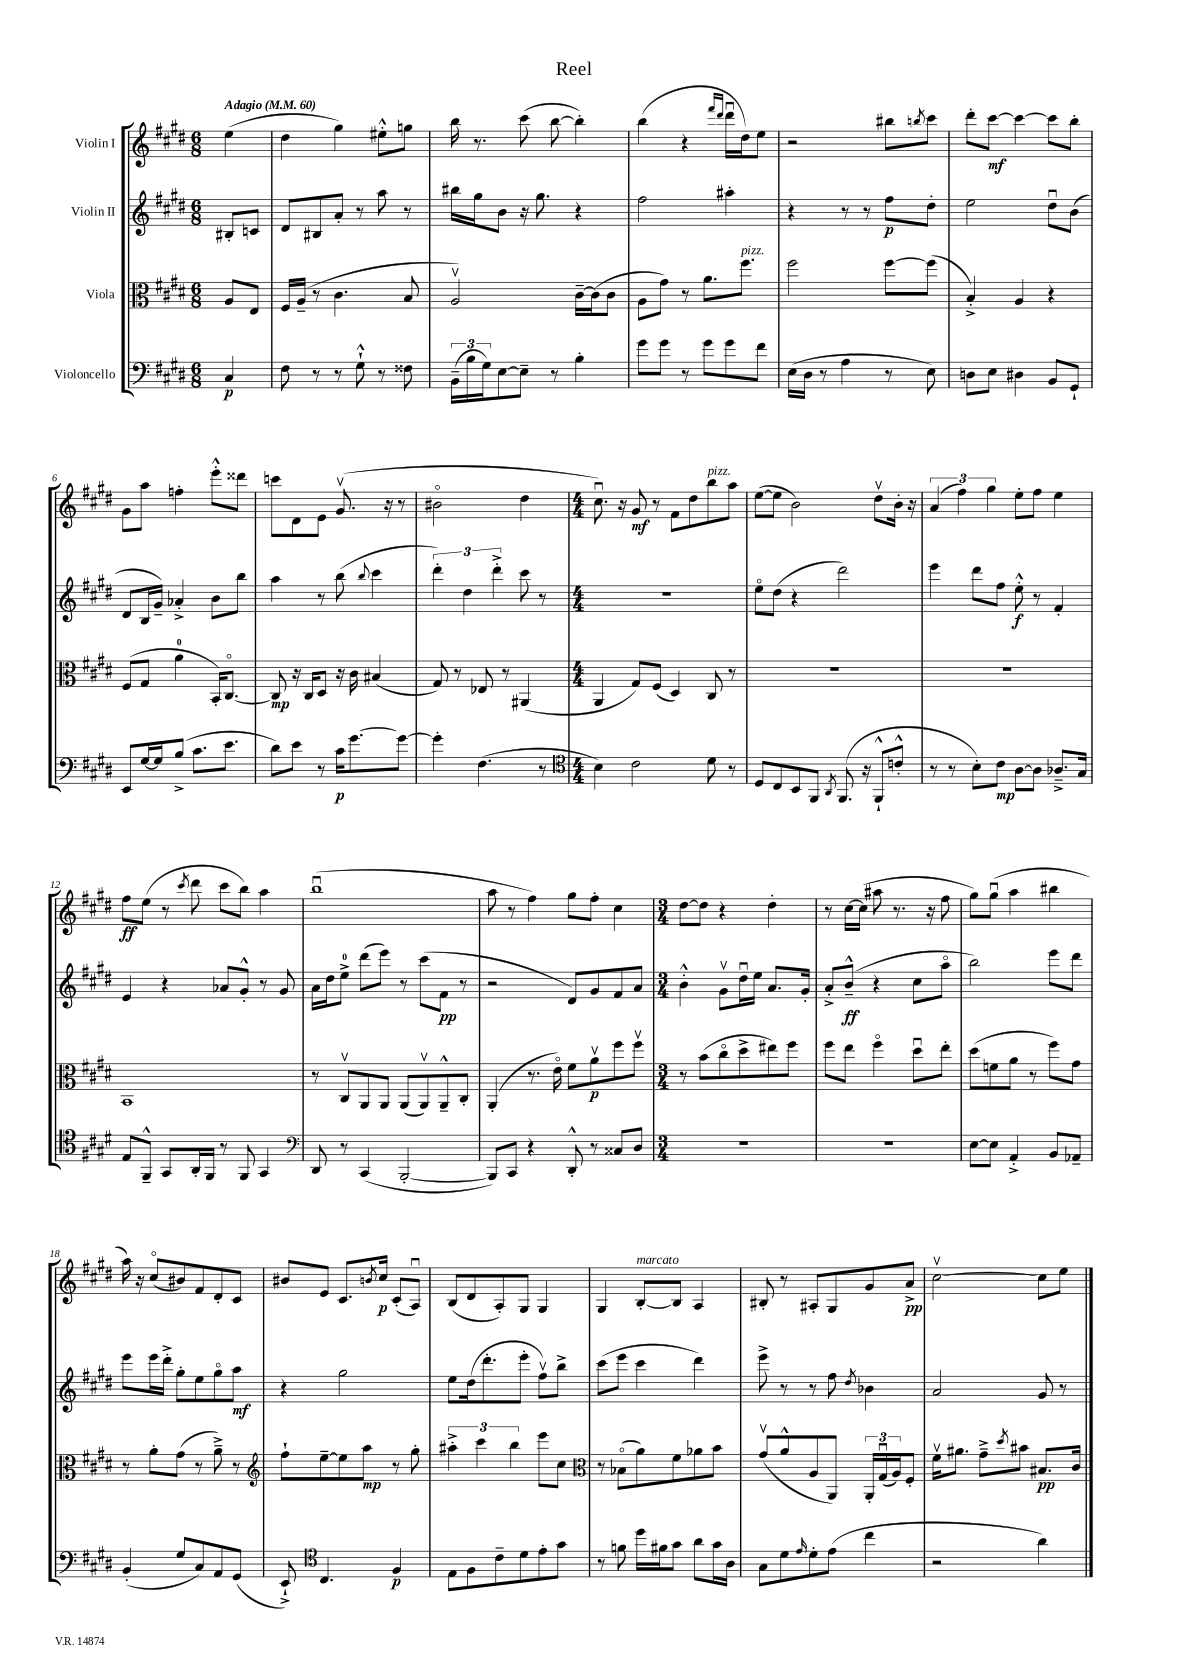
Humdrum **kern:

**kern	**kern	**kern	**kern
*staff4	*staff3	*staff2	*staff1
*clefF4	*clefC3	*clefG2	*clefG2
*k[f#c#g#d#]	*k[f#c#g#d#]	*k[f#c#g#d#]	*k[f#c#g#d#]
*M6/8	*M6/8	*M6/8	*M6/8
*MM60	*MM60	*MM60	*MM60
4C#/	8A/L	8B#'/L	(4ee\
.	8E/J	8c/J	.
=	=	=	=
8F#\	16F#/LL	8d#/L	4dd#\
.	(16A~/JJ	.	.
8r	8r	8B#/	.
8r	4.c#\	8a'/J	4gg#\)
8G#`^^\	.	8r	.
8r	.	8aa\	8ee#'^^\L
8F##\	8B/	8r	8gg\J
=	=	=	=
(24BB~\LL	2Av/)	16bb#\LL	16bb\
24B\	.	.	.
.	.	16gg#\J	8.r
24G#\J)	.	.	.
[8E\	.	8b\J	.
8E~\]J	.	16r	(8ccc#\
.	.	8.gg#\	.
8r	.	.	[8bb\
4B'\	[16c#~\LL	4r	4bb'\])
.	(16c#\]J	.	.
.	8c#\J	.	.
=	=	=	=
8g#\L	8A\L	2ff#\	(4bb\
8g#\J	8g#\J)	.	.
8r	8r	.	4r
8g#\L	8.a\L	.	.
.	.	.	16qqfff#/LL
.	.	.	16qqddd#/JJ
8g#\	.	4aa#'\	16ddd#u\LL
.	8.ff#\J	.	16dd#\J)
8f#\J	.	.	8ee\J
=	=	=	=
(16E\LL	2ff#\	4r	2r
16D#\JJ	.	.	.
8r	.	.	.
4A\	.	8r	.
.	.	8r	.
8r	[8ff#\L	8ff#\L	8bb#\L
.	.	.	8qbb/
8E\)	(8ff#\]J	8dd#'\J	8ccc#\J
=	=	=	=
8D\L	4B'^/)	2ee\	8ddd#'\L
8E\J	.	.	[8ccc#\J
4D#\	4A/	.	4ccc#\_
8BB/L	4r	8dd#u\L	8ccc#\]L
8GG#`/J	.	(8b\J	8bb'\J
=	=	=	=
8EE/L	(8F#/L	8d#/L	8g#\L
[16G#/L	8G#/J	16B/L	8aa\J
16G#/]J	.	16g#~/JJ)	.
(8B^/J	4a\	4a-'^/	4ff'\
8.c#\L	.	.	.
.	16BB'/LK)	8b\L	8eee'^^\L
8.e\J	[8.C#o/J	.	.
.	.	8bb\J	8ddd##\J
=	=	=	=
8d#\L)	8C#/]	4aa\	8ccc\L
8e\J	16r	.	8d#\
.	16C#/LK	.	.
8r	8D#/J	8r	8e\J
16c#\LK	16r	(8bb\	(8.g#v/
[8.g#\	16c#\	.	.
.	.	8qqbb/	.
.	(4B#/	4ccc#\	.
.	.	.	16r
8g#\_J	.	.	8r
=	=	=	=
4g#'\]	8G#/)	6ddd#'\)	2b#o\
.	8r	.	.
.	.	6dd#\	.
(4.F#\	8E-/	.	.
.	.	6ddd#'^\	.
.	8r	.	.
.	(4AA#/	8ccc#\	4dd#\
8r	.	8r	.
=	=	=	=
*clefC4	*	*	*
*M4/4	*M4/4	*M4/4	*M4/4
4B\)	4AA/	1r	8.cc#u\)
.	.	.	16r
2c#\	8G#/L)	.	8g#/
.	(8F#/J	.	8r
.	4D#/)	.	8f#\L
.	.	.	8dd#\
8d#\	8C#/	.	8bb\
8r	8r	.	8aa\J
=	=	=	=
8D#/L	1r	8eeo\L	([8ee\L
8C#/	.	(8dd#\J	8ee\]J
8BB/	.	4r	2b\)
8FF#/J	.	.	.
8qAA/	.	.	.
(8.FF#/	.	2ddd#\)	.
16r	.	.	.
8FF#`^^/L	.	.	8dd#v\L
8c'^^/J	.	.	16b'\Jk
.	.	.	16r
=	=	=	=
8r	1r	4eee\	(6a/
8r	.	.	.
.	.	.	6ff#\)
8B'\L)	.	8ddd#\L	.
.	.	.	6gg#\
8c#\J	.	8ff#\J	.
[8A\L	.	8ee'^^\	8ee'\L
8A\]J	.	8r	8ff#\J
8.A-~^/L	.	4f#'/	4ee\
16G#/Jk	.	.	.
=	=	=	=
8E/L	1BB	4e/	8ff#\L
8FF#~^^/J	.	.	(8ee\J
8GG#/L	.	4r	8r
.	.	.	8qccc#/
16AA'/L	.	.	8ddd#\
16FF#/JJ	.	.	.
8r	.	8a-/L	8ccc#\L
8FF#/	.	8g#'^^/J	8bb\J)
4GG#/	.	8r	4aa\
.	.	8g#/	.
=	=	=	=
*clefF4	*	*	*
8DD#/	8r	16a\LL	(1bbu
.	.	16dd#\J	.
8r	8C#v/L	8ee^\J	.
(4CC#/	8AA/	(8ddd#\L	.
.	8AA/J	8eee\J)	.
[2BBB'/	(8AA/L	8r	.
.	8AAv/)	(8ccc#\L	.
.	8AA~^^/	8f#\J	.
.	8C#'/J	8r	.
=	=	=	=
8BBB/]L)	(4AA'/	2r	8aa\
8CC#/J	.	.	8r
4r	8.r	.	4ff#\)
.	16eo\)	.	.
8DD#'^^/	8f#\L	8d#/L)	8gg#\L
8r	8av\	8g#/	8ff#'\J
8C##/L	8ff#\	8f#/	4cc#\
8D#/J	8ff#v\J	8a/J	.
=	=	=	=
*M3/4	*M3/4	*M3/4	*M3/4
2.r	8r	4b'^^\	[8dd#\L
.	(8b\L	.	8dd#\]J
.	8cc#o\	8g#v\L	4r
.	8dd#^\	16dd#u\L	.
.	.	16ee\JJ	.
.	8ee#\)	8.a/L	4dd#'\
.	8ff#\J	.	.
.	.	16g#'/Jk	.
=	=	=	=
2.r	8ff#\L	8a'^/L	8r
.	8ee\J	(8b~^^/J	[16cc#\LL
.	.	.	(16cc#\]JJ
.	4ff#o\	4r	8aa#\
.	.	.	8.r
.	8dd#u\L	8cc#\L	.
.	.	.	16r
.	8ee'\J	8aao\J	8ff#\
=	=	=	=
[8E\L	(8dd#\L	2bb\)	8gg#\L)
8E\]J	8f\	.	(8gg#u\J
4AA'^/	8a\J	.	4aa\
.	8r	.	.
8BB/L	8ff#\L)	8eee\L	4bb#\
8AA-~/J	8g#\J	8ddd#\J	.
=	=	=	=
(4BB'/	8r	8eee\L	16aa\)
.	.	.	16r
.	8a'\L	16eee\L	(8cc#o/L
.	.	16ddd#'^\JJ	.
8G#/L	(8g#\J	8gg#'\L	8b#/)
8C#/)	8r	8ee\	8f#/
8AA/	8a~^\)	8gg#o\	8d#'/
(8GG#/J	8r	8aa\J	8c#/J
=	=	=	=
*	*clefG2	*	*
8EE`^/)	8ff#`\L	4r	8b#/L
*clefC4	*	*	*
4.C#/	[8ee~\	.	8e/J
.	8ee\]	2gg#\	8.c#/L
.	8aa\J	.	.
.	.	.	8qb/
.	.	.	16cc#/Jk
4F#/	8r	.	(8c#'/L
.	8gg#'\	.	8Au/J)
=	=	=	=
8E\L	6aa#'^\	8ee\L	(8B/L
8F#\	.	(16dd#\k	8d#/
.	6ccc#\	.	.
.	.	8.ddd#'\	.
8c#~\	.	.	8A'/)
.	6bb\	.	.
8d#\	.	8eee'\J	8G#/J
8e'\	8eee\L	8ff#v\L)	4G#/
8g#\J	8cc#\J	8bb^\J	.
=	=	=	=
*	*clefC3	*	*
8r	8r	(8ccc#\L	4G#/
8f\	(8B-o\L	8eee\J	.
16dd#\LL	8a\)	4ccc#\	[8B'/L
16f#\J	.	.	.
8g#\J	8f#\	.	8B/]J
8a\L	8a-\	4ddd#\)	4A/
16g#\L	8b\J	.	.
16A\JJ	.	.	.
=	=	=	=
8G#\L	(8g#v/L	8eee^\	8B#'/
8d#\	8a^^/	8r	8r
16qqe/	.	.	.
8d#'\	8A/	8r	8A#'/L
(8e\J	8AA/J)	8ff#\	8G#/
.	.	8qdd#/	.
4cc#\	24AA'/LL	4b-\	8g#/
.	(24G#u/	.	.
.	24A/J)	.	.
.	8F#'/J	.	8a^/J
=	=	=	=
2r	16f#v\LK	2a/	[2cc#v\
.	8.a#\J	.	.
.	8g#~^\L	.	.
.	8qdd#/	.	.
.	8b#\J	.	.
4a\)	8.B#/L	8g#/	8cc#\]L
.	.	8r	8ee\J
.	16c#/Jk	.	.
==	==	==	==
*-	*-	*-	*-
